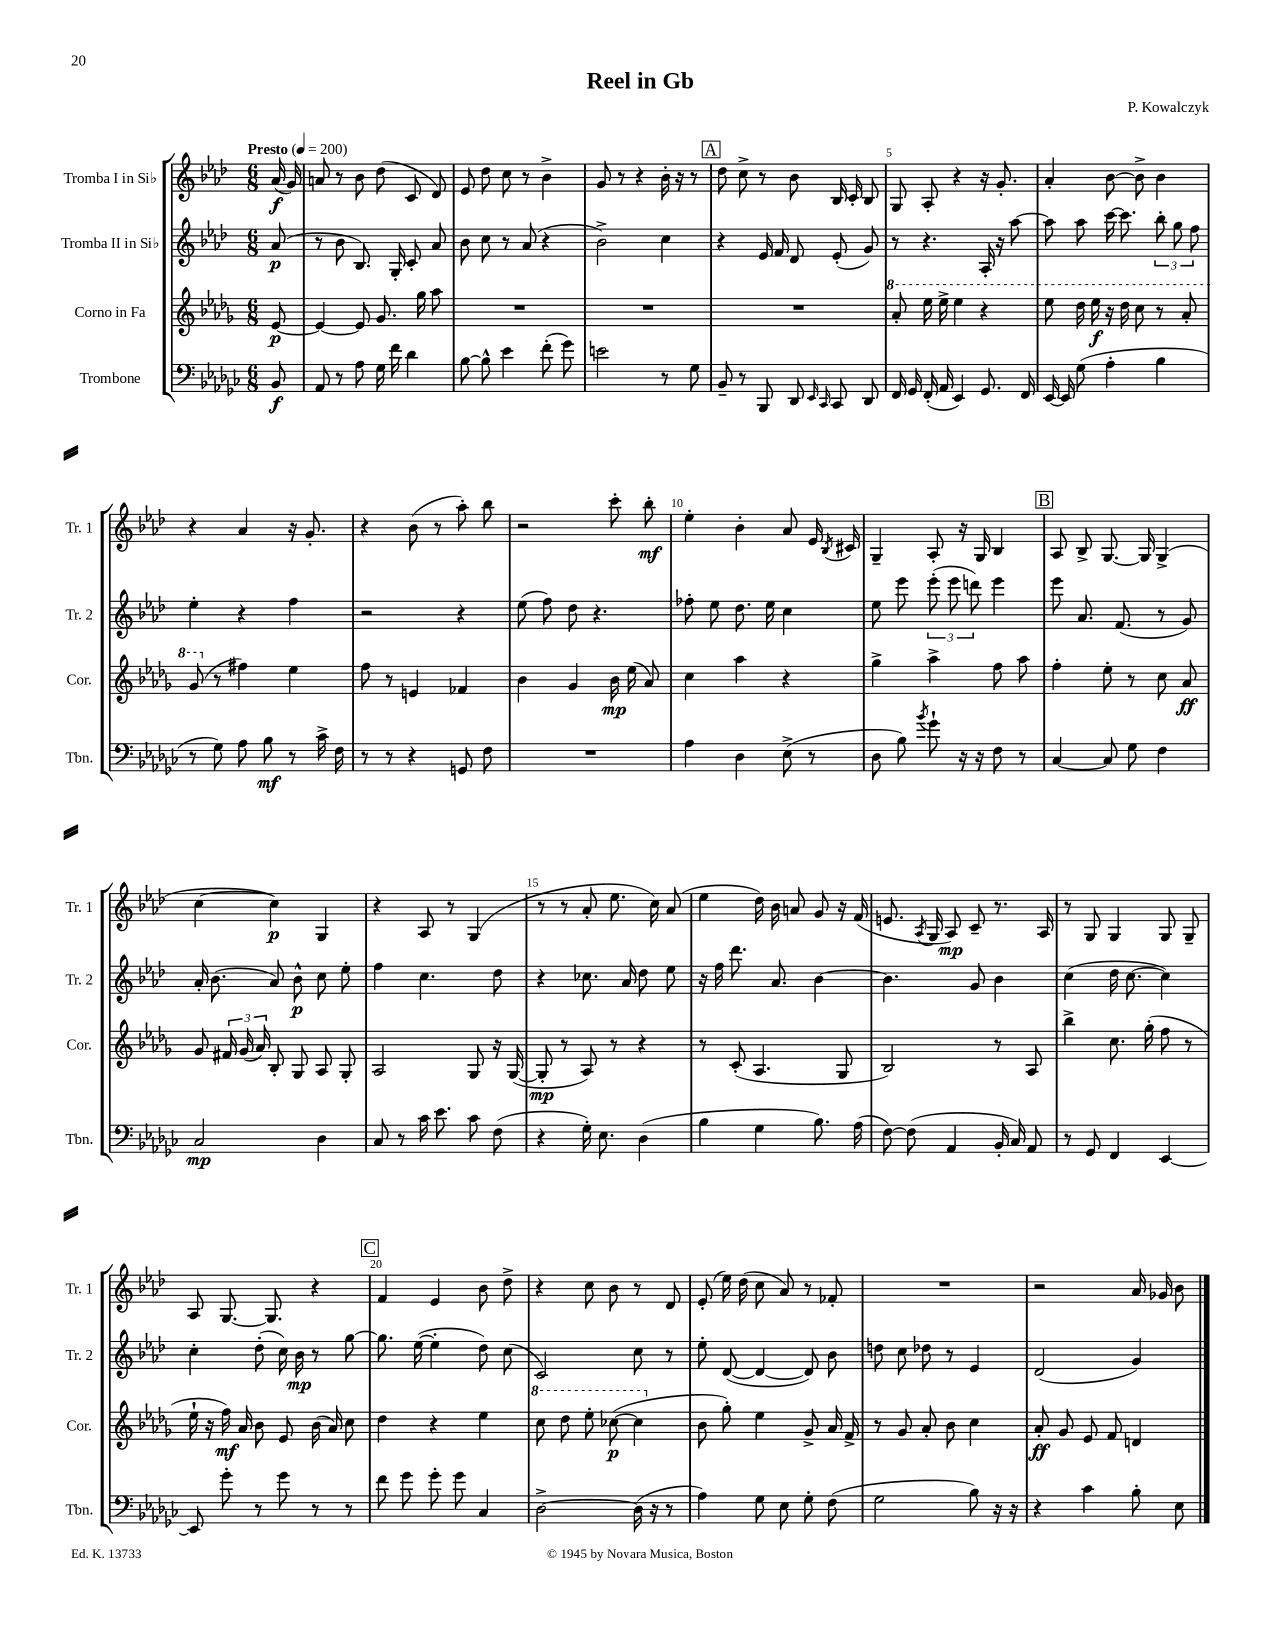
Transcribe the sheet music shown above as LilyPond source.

\header { title = "Reel in Gb" composer = "P. Kowalczyk" }
<<
\new StaffGroup <<
\new Staff = "s0" \with { instrumentName = "Tromba I in Sib" shortInstrumentName = "Tr. 1" } {
    \clef treble \key aes \major \numericTimeSignature \time 6/8 \partial 8 \tempo "Presto" 4 = 200
    \autoBeamOff aes'16\f( g'16) |
    a'8 r8 bes'8 des''8( c'8 des'8) |
    ees'8 des''8 c''8 r8 bes'4-> |
    g'8 r8 r4 bes'16-. r16 r8 |
    \mark \markup { \box "A" } des''8 c''8-> r8 bes'8 bes16 c'16-. bes8 |
    g8 aes8-. r4 r16 g'8.-. |
    aes'4-. bes'8~ bes'8-> bes'4 |
    r4 aes'4 r16 g'8.-. |
    r4 bes'8( r8 aes''8-.) bes''8 |
    r2 c'''8-. bes''8-.\mf |
    ees''4-. bes'4-. aes'8 ees'16 \acciaccatura { bes8 } cis'16 |
    g4-- aes8-. r16 g16 bes4 |
    \mark \markup { \box "B" } aes8 bes8-> g8.~ g16 g4->( |
    c''4~ c''4\p) g4 |
    r4 aes8 r8 g4( |
    r8 r8 aes'8-. ees''8. c''16) aes'8( |
    ees''4 des''16) bes'16 a'8 g'8 r16 f'16( |
    e'8. \acciaccatura { aes8 } g16 aes8\mp) c'8-- r8. aes16 |
    r8 g8 g4 g8 g8-- |
    aes8 g8.~ g8. r4 |
    \mark \markup { \box "C" } f'4 ees'4 bes'8 des''8-> |
    r4 c''8 bes'8 r8 des'8 |
    ees'8-.( ees''16) des''16( c''8 aes'8) r8 fes'8-. |
    R2. |
    r2 aes'16 ges'16 bes'8 \bar "|." |
}
\new Staff = "s1" \with { instrumentName = "Tromba II in Sib" shortInstrumentName = "Tr. 2" } {
    \clef treble \key aes \major \numericTimeSignature \time 6/8 \partial 8
    \autoBeamOff aes'8\p( |
    r8 bes'8 bes8.) g16-. c'8-. aes'8 |
    bes'8 c''8 r8 aes'8( r4 |
    bes'2->) c''4 |
    \mark \markup { \box "A" } r4 ees'16 f'16 des'8 ees'8-.( g'8) |
    r8 r4. aes16-. r16 aes''8~ |
    aes''8 aes''8 c'''16~ c'''8. \tuplet 3/2 { bes''8-. g''8 f''8 } |
    ees''4-. r4 f''4 |
    r2 r4 |
    ees''8( f''8) des''8 r4. |
    fes''8-. ees''8 des''8. ees''16 c''4 |
    ees''8 ees'''8 \tuplet 3/2 { ees'''8-.( ees'''8 d'''8) } ees'''4 |
    \mark \markup { \box "B" } ees'''8 aes'8. f'8.( r8 g'8) |
    aes'16-. bes'8.( aes'8) bes'8-^\p c''8 ees''8-. |
    f''4 c''4. des''8 |
    r4 ces''8. aes'16 des''8 ees''8 |
    r16 f''16 des'''8. aes'8. bes'4~ |
    bes'4. g'8 bes'4 |
    c''4( des''16 c''8.~ c''4) |
    c''4-. des''8-.( c''16) bes'16\mp r8 g''8~ |
    \mark \markup { \box "C" } g''8. ees''16~( ees''4-. des''8) c''8( |
    c'2) c''8 r8 |
    ees''8-. des'8~( des'4~ des'8) bes'8 |
    d''8 c''8 des''8 r8 ees'4 |
    des'2( g'4) \bar "|." |
}
\new Staff = "s2" \with { instrumentName = "Corno in Fa" shortInstrumentName = "Cor." } {
    \clef treble \key des \major \numericTimeSignature \time 6/8 \partial 8
    \autoBeamOff ees'8~\p |
    ees'4~ ees'8 ges'8. ges''16 aes''8 |
    R2. |
    R2. |
    \mark \markup { \box "A" } R2. |
    \ottava #1 aes''8-. ees'''16 ees'''16-> ees'''4 r4 |
    ees'''8 des'''16 ees'''16\f r16 des'''16 c'''8 r8 aes''8-. |
    ges''8( \ottava #0 r8 fis''4) ees''4 |
    f''8 r8 e'4 fes'4 |
    bes'4 ges'4 bes'16\mp ees''16( aes'8) |
    c''4 aes''4 r4 |
    ges''4-> aes''4-> f''8 aes''8 |
    \mark \markup { \box "B" } f''4-. ees''8-. r8 c''8 aes'8\ff |
    ges'8 \tuplet 3/2 { fis'16 ges'16( aes'16) } bes8-. ges8 aes8 ges8-. |
    aes2 ges8 r16 ges16~( |
    ges8-.\mp r8 aes8) r8 r4 |
    r8 c'8-.( aes4. ges8 |
    bes2) r8 aes8 |
    bes''4-> c''8. ges''16-.( f''8 r8 |
    ees''16-! r16 f''16\mf) aes'16 bes'8 ees'8 bes'16( aes'16) c''8 |
    \mark \markup { \box "C" } des''4 r4 ees''4 |
    \ottava #1 c'''8 des'''8 ees'''8-. ces'''8~\p( ces'''4 \ottava #0 |
    bes'8 ges''8-.) ees''4 ges'8-> aes'16 f'16-> |
    r8 ges'8 aes'8-. bes'8 c''4 |
    aes'8-.\ff ges'8 ees'8 f'8 d'4 \bar "|." |
}
\new Staff = "s3" \with { instrumentName = "Trombone" shortInstrumentName = "Tbn." } {
    \clef bass \key ges \major \numericTimeSignature \time 6/8 \partial 8
    \autoBeamOff bes,8\f |
    aes,8 r8 aes8 ges16 f'16 des'4 |
    bes8~ bes8-^ ees'4 f'8-.( ges'8) |
    e'2 r8 ges8 |
    \mark \markup { \box "A" } bes,8-- r8 bes,,8 des,8 \grace { ees,16 ces,16 } ces,8 des,8 |
    f,16 ges,16 f,16-.( aes,16 ees,4) ges,8. f,16 |
    ees,16~ ees,16 ges8( aes4-. bes4 |
    r8 ges8) aes8 bes8\mf r8 ces'16-> f16 |
    r8 r8 r4 g,8 f8 |
    R2. |
    aes4 des4 ees8->( r8 |
    des8 bes8) \acciaccatura { bes'8 } ges'8-! r16 r16 f8 r8 |
    \mark \markup { \box "B" } ces4~ ces8 ges8 f4 |
    ces2\mp des4 |
    ces8 r8 ces'16 ees'8. ces'8 f8( |
    r4 ges16-.) ees8. des4( |
    bes4 ges4 bes8.) aes16( |
    f8~) f8( aes,4 bes,16-. ces16) aes,8 |
    r8 ges,8 f,4 ees,4~ |
    ees,8 ges'8-. r8 ges'8 r8 r8 |
    \mark \markup { \box "C" } f'8 ges'8 ges'8-. ges'8 ces4 |
    des2~-> des16( r16 r8 |
    aes4) ges8 ees8 ges8-. f8( |
    ges2 bes8) r16 r16 |
    r4 ces'4 bes8-. ees8 \bar "|." |
}
>>
>>
\layout { \context { \Score \override BarNumber.break-visibility = ##(#f #t #t) barNumberVisibility = #(every-nth-bar-number-visible 5) } }
